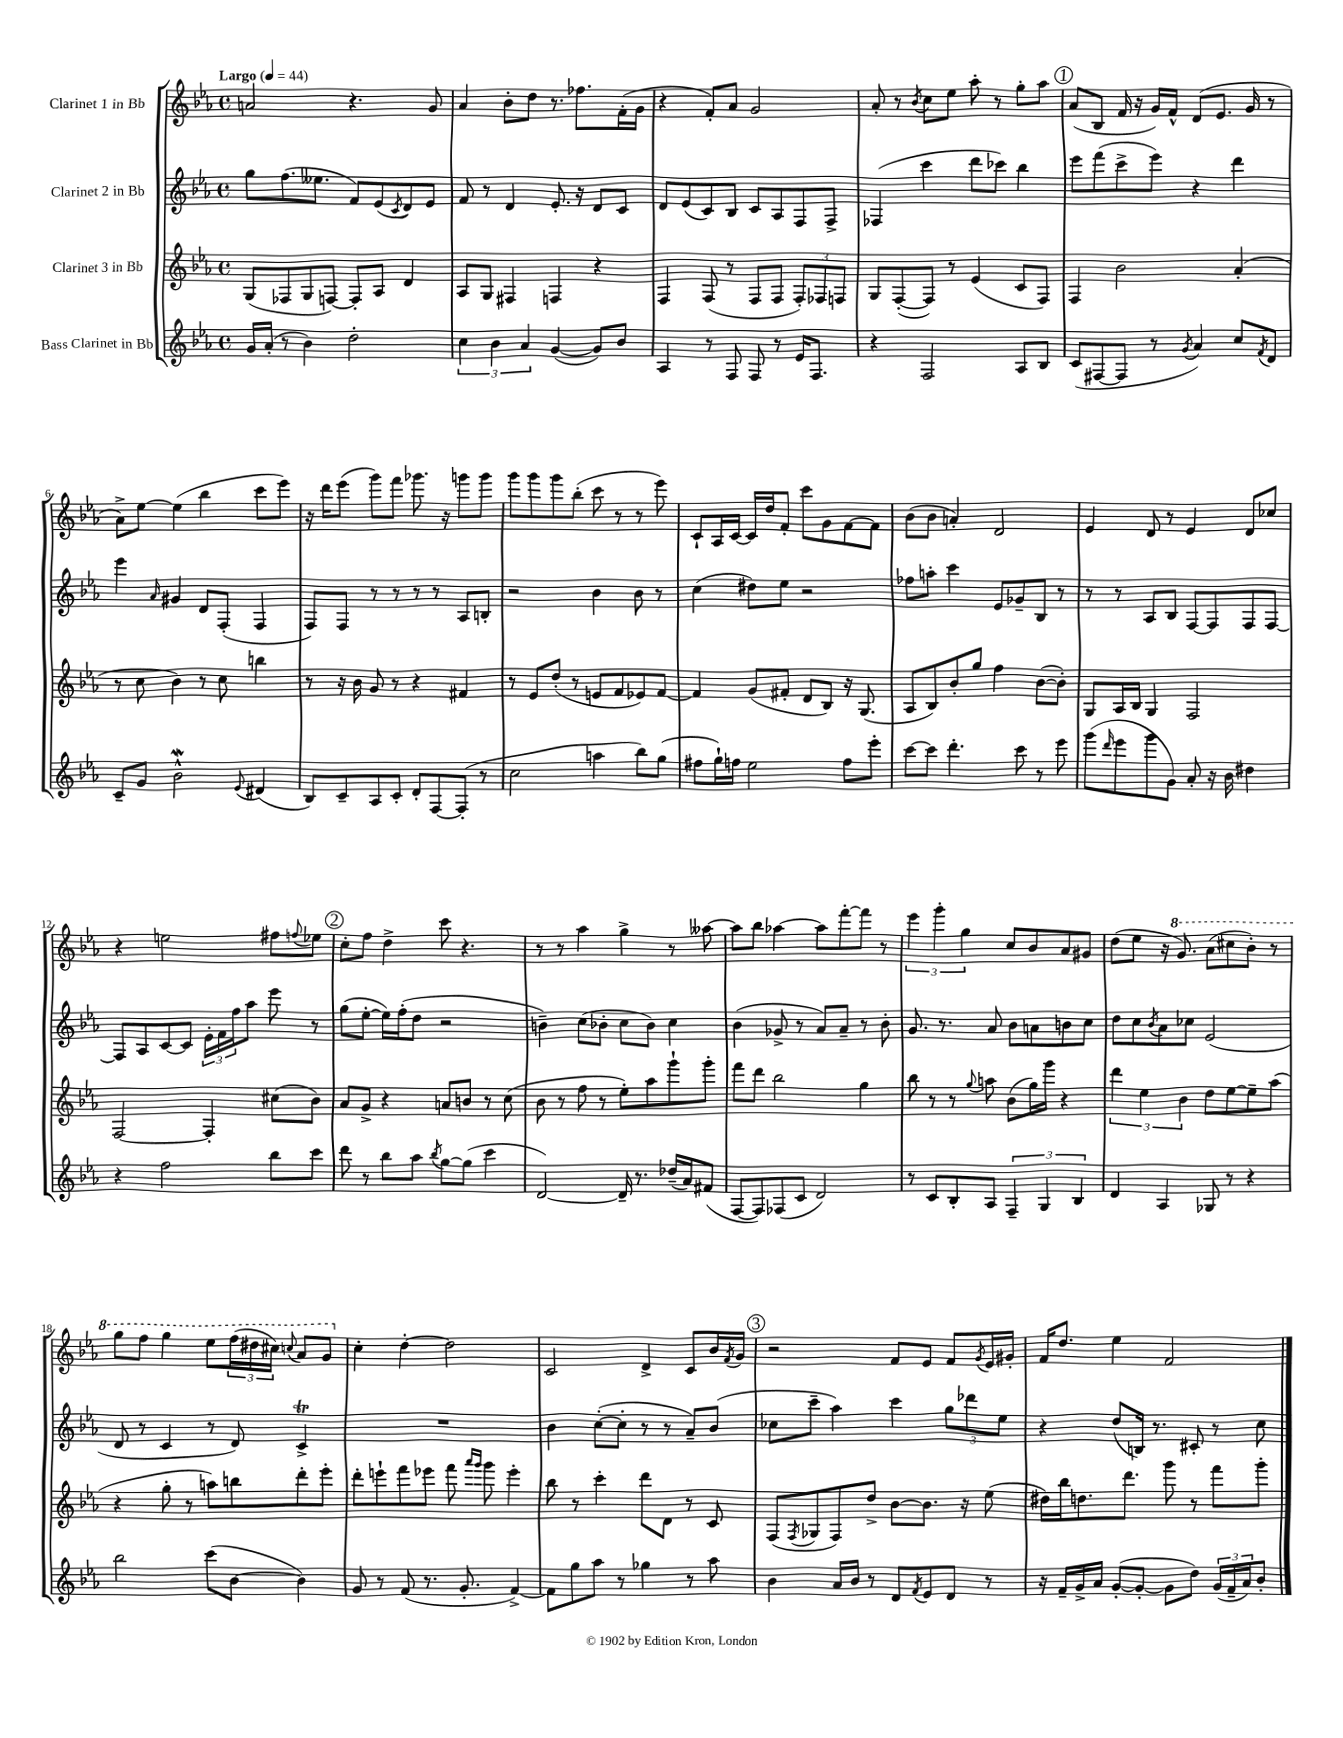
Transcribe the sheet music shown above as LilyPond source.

<<
\new StaffGroup <<
\new Staff = "s0" \with { instrumentName = "Clarinet 1 in Bb" } {
    \clef treble \key ees \major \defaultTimeSignature \time 4/4 \tempo "Largo" 4 = 44
    a'2 r4. g'8 |
    aes'4 bes'8-. d''8 r8. fes''8. f'16-.( g'16 |
    r4 f'8-.) aes'8 g'2 |
    aes'8-. r8 \acciaccatura { bes'8 } c''8 ees''8 aes''8-. r8 g''8-. aes''8 |
    \mark \markup { \circle "1" } aes'8( bes8 f'16 r16 g'16) f'16-^ d'8( ees'8. g'16 r8 |
    aes'8->) ees''8~ ees''4( bes''4 c'''8 ees'''8) |
    r16 d'''16 ees'''8( g'''8) f'''8 ges'''8. r16 g'''8 g'''8 |
    g'''8 g'''8 g'''8 bes''8-.( c'''8 r8 r8 ees'''8) |
    c'8-! aes16 c'16~ c'16 d''16 f'8-. c'''8 g'8 f'8~ f'8 |
    bes'8( bes'8 a'4-.) d'2 |
    ees'4 d'8 r8 ees'4 d'8 ces''8 |
    r4 e''2 fis''8 \appoggiatura { f''8 } ees''8 |
    \mark \markup { \circle "2" } c''8-. f''8 d''4-> c'''8 r4. |
    r8 r8 aes''4 g''4-> r8 aeses''8~ |
    aeses''8 bes''8 aes''4~ aes''8 f'''8~-. f'''8 r8 |
    \tuplet 3/2 { ees'''4 g'''4-. g''4 } c''8 bes'8 aes'8 gis'8 |
    d''8( ees''8 r16 \ottava #1 g''8.) aes''8( cis'''8 bes''8-.) r8 |
    g'''8 f'''8 g'''4 ees'''8 \tuplet 3/2 { f'''16( dis'''16 cis'''16) } \appoggiatura { c'''8 } aes''8 g''8 \ottava #0 |
    c''4-. d''4~-. d''2 |
    c'2 d'4-> c'8 bes'16 \acciaccatura { f'8 } g'16 |
    \mark \markup { \circle "3" } r2 f'8 ees'8 f'8 \acciaccatura { g'8 } ees'16 gis'16-. |
    f'16 d''8. ees''4 f'2 \bar "|." |
}
\new Staff = "s1" \with { instrumentName = "Clarinet 2 in Bb" } {
    \clef treble \key ees \major \defaultTimeSignature \time 4/4
    g''8 f''8.( eeses''8. f'8) ees'8( \acciaccatura { c'8 } d'8) ees'8 |
    f'8 r8 d'4 ees'8.-. r16 d'8 c'8 |
    d'8 ees'8( c'8) bes8 c'8 aes8 f8 f8-> |
    fes4( c'''4 d'''8 ces'''8) bes''4 |
    \mark \markup { \circle "1" } ees'''8 f'''8( c'''8-> ees'''8) r4 d'''4 |
    ees'''4 \grace { aes'16 } gis'4 d'8 f8-.( f4 |
    f8) f8 r8 r8 r8 r8 aes8 b8-. |
    r2 bes'4 bes'8 r8 |
    c''4( dis''8) ees''8 r2 |
    fes''8 a''8-. c'''4 ees'8 ges'8-- bes8 r8 |
    r8 r8 aes8 bes8 f8~ f8 f8 f8~ |
    f8 aes8 c'8~ c'8 \tuplet 3/2 { ees'16-. f'16 f''16 } aes''8 ees'''8 r8 |
    \mark \markup { \circle "2" } g''8( ees''8~-. ees''16) f''16-.( d''8 r2 |
    b'4--) c''8( bes'8-. c''8 bes'8) c''4 |
    bes'4( ges'8-> r8 aes'8) aes'8-- r8 bes'8-. |
    g'8. r8. aes'8 bes'8 a'8 b'8 c''8 |
    d''8 c''8 \acciaccatura { bes'8 } aes'8 ces''8 ees'2( |
    d'8 r8 c'4 r8 d'8) c'4->\trill |
    R1 |
    bes'4 c''8~-.( c''8-. r8 r8 aes'8--) bes'8( |
    \mark \markup { \circle "3" } ces''8 c'''8-- aes''4) c'''4 \tuplet 3/2 { g''8 des'''8 ees''8 } |
    r4 d''8( b16) r8. cis'8-. r8 c''8 \bar "|." |
}
\new Staff = "s2" \with { instrumentName = "Clarinet 3 in Bb" } {
    \clef treble \key ees \major \defaultTimeSignature \time 4/4
    g8( fes8 g8 f8~) f8-. aes8 d'4 |
    aes8 g8 fis4 f4 r4 |
    f4 f8( r8 f8 f8 \tuplet 3/2 { f8-.) fes8 f8 } |
    g8 f8~-.( f8) r8 ees'4( c'8 f8) |
    \mark \markup { \circle "1" } f4 bes'2 aes'4-.( |
    r8 c''8 bes'4) r8 c''8 b''4 |
    r8 r16 bes'16 g'8 r8 r4 fis'4 |
    r8 ees'8 d''8-.( r8 e'8 f'8 ees'8) f'8~ |
    f'4 g'8( fis'8-. d'8 bes8) r16 g8.( |
    aes8 bes8) bes'8-. g''8 f''4 bes'8~( bes'8-.) |
    g8 aes16 bes16 g4 f2 |
    f2~ f4-. cis''8( bes'8) |
    \mark \markup { \circle "2" } aes'8 g'8-> r4 a'8 b'8 r8 c''8( |
    bes'8 r8 f''8 r8 ees''8-.) aes''8 g'''8-! g'''8-. |
    f'''8 d'''8 bes''2 g''4 |
    bes''8 r8 r8 \appoggiatura { g''8 } a''8 bes'8( g''16) g'''16 r4 |
    \tuplet 3/2 { d'''4 ees''4 bes'4 } d''8 ees''8~ ees''8-- aes''8( |
    r4 g''8-. r8 a''8) b''8 d'''8-. ees'''8-. |
    d'''8-. e'''8-! f'''8 ees'''8 f'''8 \grace { aes'''16 g'''16 } g'''8 ees'''4-. |
    bes''8 r8 c'''4-. d'''8 d'8 r8 c'8 |
    \mark \markup { \circle "3" } f8( \acciaccatura { f8 } ges8 f8) d''8-> bes'8~ bes'8. r16 ees''8( |
    dis''16) bes''16 d''8. d'''8. g'''8 r8 f'''8 g'''8-. \bar "|." |
}
\new Staff = "s3" \with { instrumentName = "Bass Clarinet in Bb" } {
    \clef treble \key ees \major \defaultTimeSignature \time 4/4
    g'16 aes'16-.( r8 bes'4) d''2-. |
    \tuplet 3/2 { c''4 bes'4 aes'4 } g'4~( g'8) bes'8 |
    aes4 r8 f8 f8 r8 ees'16 f8. |
    r4 f2 aes8 bes8 |
    \mark \markup { \circle "1" } c'8( fis8~ fis8 r8 \acciaccatura { g'8 } aes'4) c''8 \acciaccatura { f'8 } d'8 |
    c'8-- g'8 bes'2-^\mordent \appoggiatura { ees'8 } dis'4( |
    bes8) c'8-- aes8 c'8-. d'8-. f8~ f8-.( r8 |
    c''2 a''4 bes''8) g''8( |
    fis''8 g''16-!) f''16 ees''2 f''8 ees'''8-. |
    c'''8~ c'''8 d'''4.-. c'''8 r8 ees'''8 |
    g'''8( \grace { d'''16 } ees'''8 g'''8 g'8) aes'8-. r16 bes'16 dis''4 |
    r4 f''2 bes''8 c'''8 |
    \mark \markup { \circle "2" } d'''8 r8 bes''8 aes''8 \acciaccatura { bes''8 } g''8~ g''8( c'''4 |
    d'2~) d'16-- r8. des''16--( aes'16) fis'8( |
    f8~ f8) fes8( c'8 d'2) |
    r8 c'8 bes8-. aes8 \tuplet 3/2 { f4-- g4 bes4 } |
    d'4 aes4 ges8 r8 r4 |
    bes''2 c'''8( bes'8~ bes'4) |
    g'8 r8 f'8( r8. g'8.-. f'4~->) |
    f'8 g''8 aes''8 r8 ges''4 r8 aes''8 |
    \mark \markup { \circle "3" } bes'4 aes'16 bes'16 r8 d'8 \acciaccatura { f'8 } ees'8 d'8 r8 |
    r16 f'16-- g'16-> aes'16 g'8~-.( g'8~-. g'8 d''8) \tuplet 3/2 { g'16( f'16-- aes'16) } bes'8-. \bar "|." |
}
>>
>>
